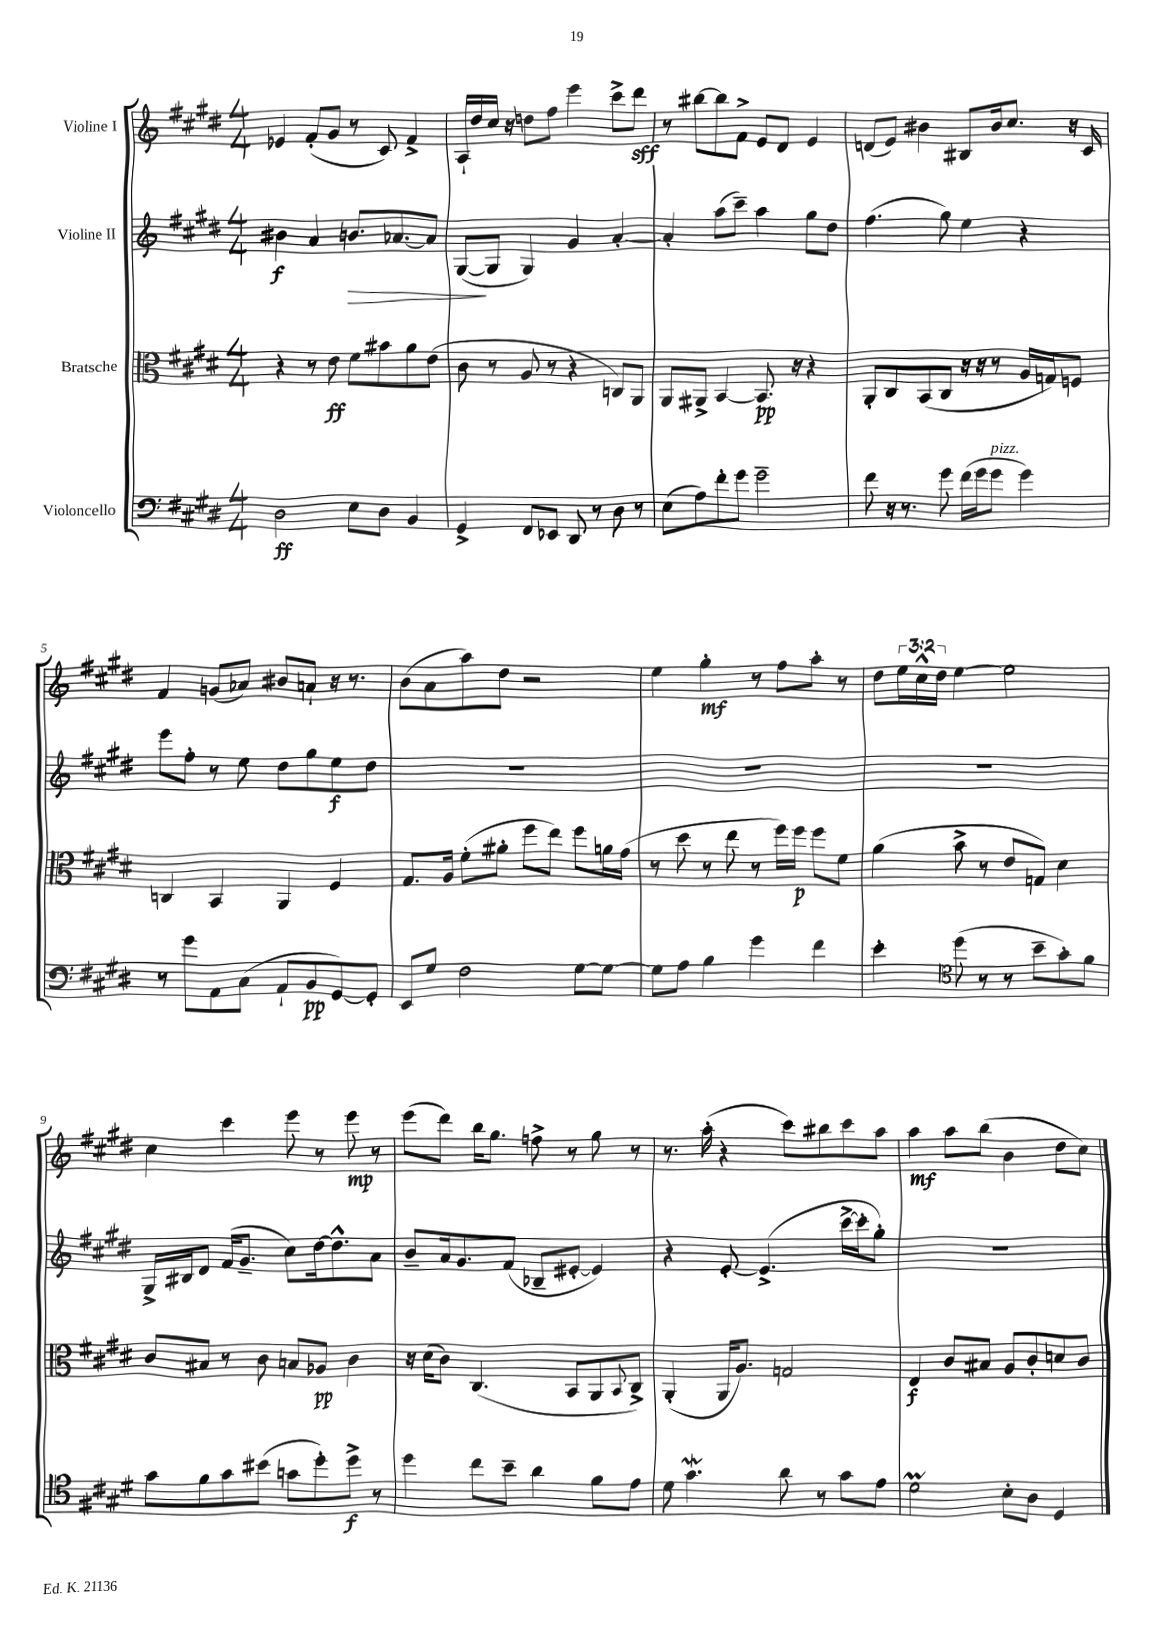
<<
\new StaffGroup <<
\new Staff = "s0" \with { instrumentName = "Violine I" } {
    \clef treble \key e \major \numericTimeSignature \time 4/4 \override Staff.TupletNumber.text = #tuplet-number::calc-fraction-text
    ees'4 fis'8-.( gis'8 r8 cis'8) fis'4-> |
    a16-! dis''16 cis''16 r16 d''8 fis''8 e'''4 cis'''8-> dis'''8\sff |
    r8 bis''8~ bis''8 fis'8-> e'8 dis'8 e'4 |
    d'8( e'8) bis'4 bis8 bis'16 cis''8. r16 cis'16 |
    fis'4 g'8( aes'8) bis'8 a'8-! r16 r8. |
    b'8( a'8 a''8) dis''8 r2 |
    e''4 gis''4-.\mf r8 fis''8 a''8-. r8 |
    dis''8 \tuplet 3/2 { e''16 cis''16-^ dis''16 } e''4~ e''2 |
    cis''4 cis'''4 e'''8 r8 e'''8\mp r8 |
    e'''8( dis'''8) b''16 gis''8. f''8-> r8 gis''8 r8 |
    r8. a''16-.( r4 cis'''8) bis''8 cis'''8 a''8 |
    a''4\mf a''8 b''8( b'4 dis''8 cis''8) \bar "|." |
}
\new Staff = "s1" \with { instrumentName = "Violine II" } {
    \clef treble \key e \major \numericTimeSignature \time 4/4
    bis'4\f a'4 b'8.\> aes'8.~ aes'8 |
    gis8~\!( gis8 gis4) gis'4 a'4~-. |
    a'4-. a''8( cis'''8--) a''4 gis''8 dis''8 |
    fis''4.( gis''8) e''4 r4 |
    e'''8 fis''8-. r8 e''8 dis''8 gis''8 e''8\f dis''8 |
    R1 |
    R1 |
    R1 |
    gis16-> bis16 dis'8 fis'16( gis'8.-- cis''8) dis''16~ dis''8.-^ a'8 |
    b'8-- a'16 gis'8. fis'8( bes8-- eis'8~-. eis'4) |
    r4 e'8~-. e'4.->( cis'''16~-> cis'''16-. gis''8-.) |
    R1 \bar "|." |
}
\new Staff = "s2" \with { instrumentName = "Bratsche" } {
    \clef alto \key e \major \numericTimeSignature \time 4/4
    r4 r8 e'8\ff fis'8 bis'8 a'8 e'8( |
    cis'8 r8 a8 r8 r4 c8) a,8 |
    a,8 ais,8-> b,4~ b,8.\pp r16 r4 |
    a,8-. cis8 b,8( cis8 r16 r16 r8 a16 g16) f8 |
    c4 b,4 a,4 fis4 |
    gis8. a16 fis'8-.( ais'8-. fis''8 e''8) fis''8 a'16 gis'16( |
    r8 dis''8 r8 e''8 r8 fis''16) fis''16\p fis''8 fis'8 |
    a'4( b'8-> r8 e'8 g8) dis'4 |
    cis'8 bis8 r8 cis'8 b8 aes8\pp cis'4 |
    r16 dis'16( cis'8) cis4.( b,8 a,8 \appoggiatura { b,8 } cis8->) |
    a,4-.( a,16 a8.) g2 |
    e4\f cis'8 bis8 a8 cis'8-. d'8 cis'8 \bar "|." |
}
\new Staff = "s3" \with { instrumentName = "Violoncello" } {
    \clef bass \key e \major \numericTimeSignature \time 4/4
    dis2\ff e8 dis8 b,4 |
    gis,4-> fis,8 ees,8 dis,8 r8 dis8 r8 |
    e8( a8) fis'8-. gis'8 gis'2-- |
    fis'8 r16 r8. gis'8 fis'16( gis'16 gis'8^\markup { \italic "pizz." } gis'4) |
    r8 gis'8 a,8 cis8( a,8-! b,8\pp gis,8~) gis,8-. |
    e,8 gis8 fis2 gis8~ gis8~ |
    gis8 a8 b4 gis'4 fis'4 |
    e'4-. \clef tenor dis''8( r8 r8 b'8-- gis'8-.) fis'8 |
    gis'8 fis'8 gis'8 bis'8( g'8 dis''8-.) dis''8->\f r8 |
    dis''4 cis''8 b'8-- a'4 fis'8 e'8 |
    dis'8 gis'4.\mordent a'8 r8 gis'8 e'8 |
    dis'2\prall b8-. a8 dis4 \bar "|." |
}
>>
>>
